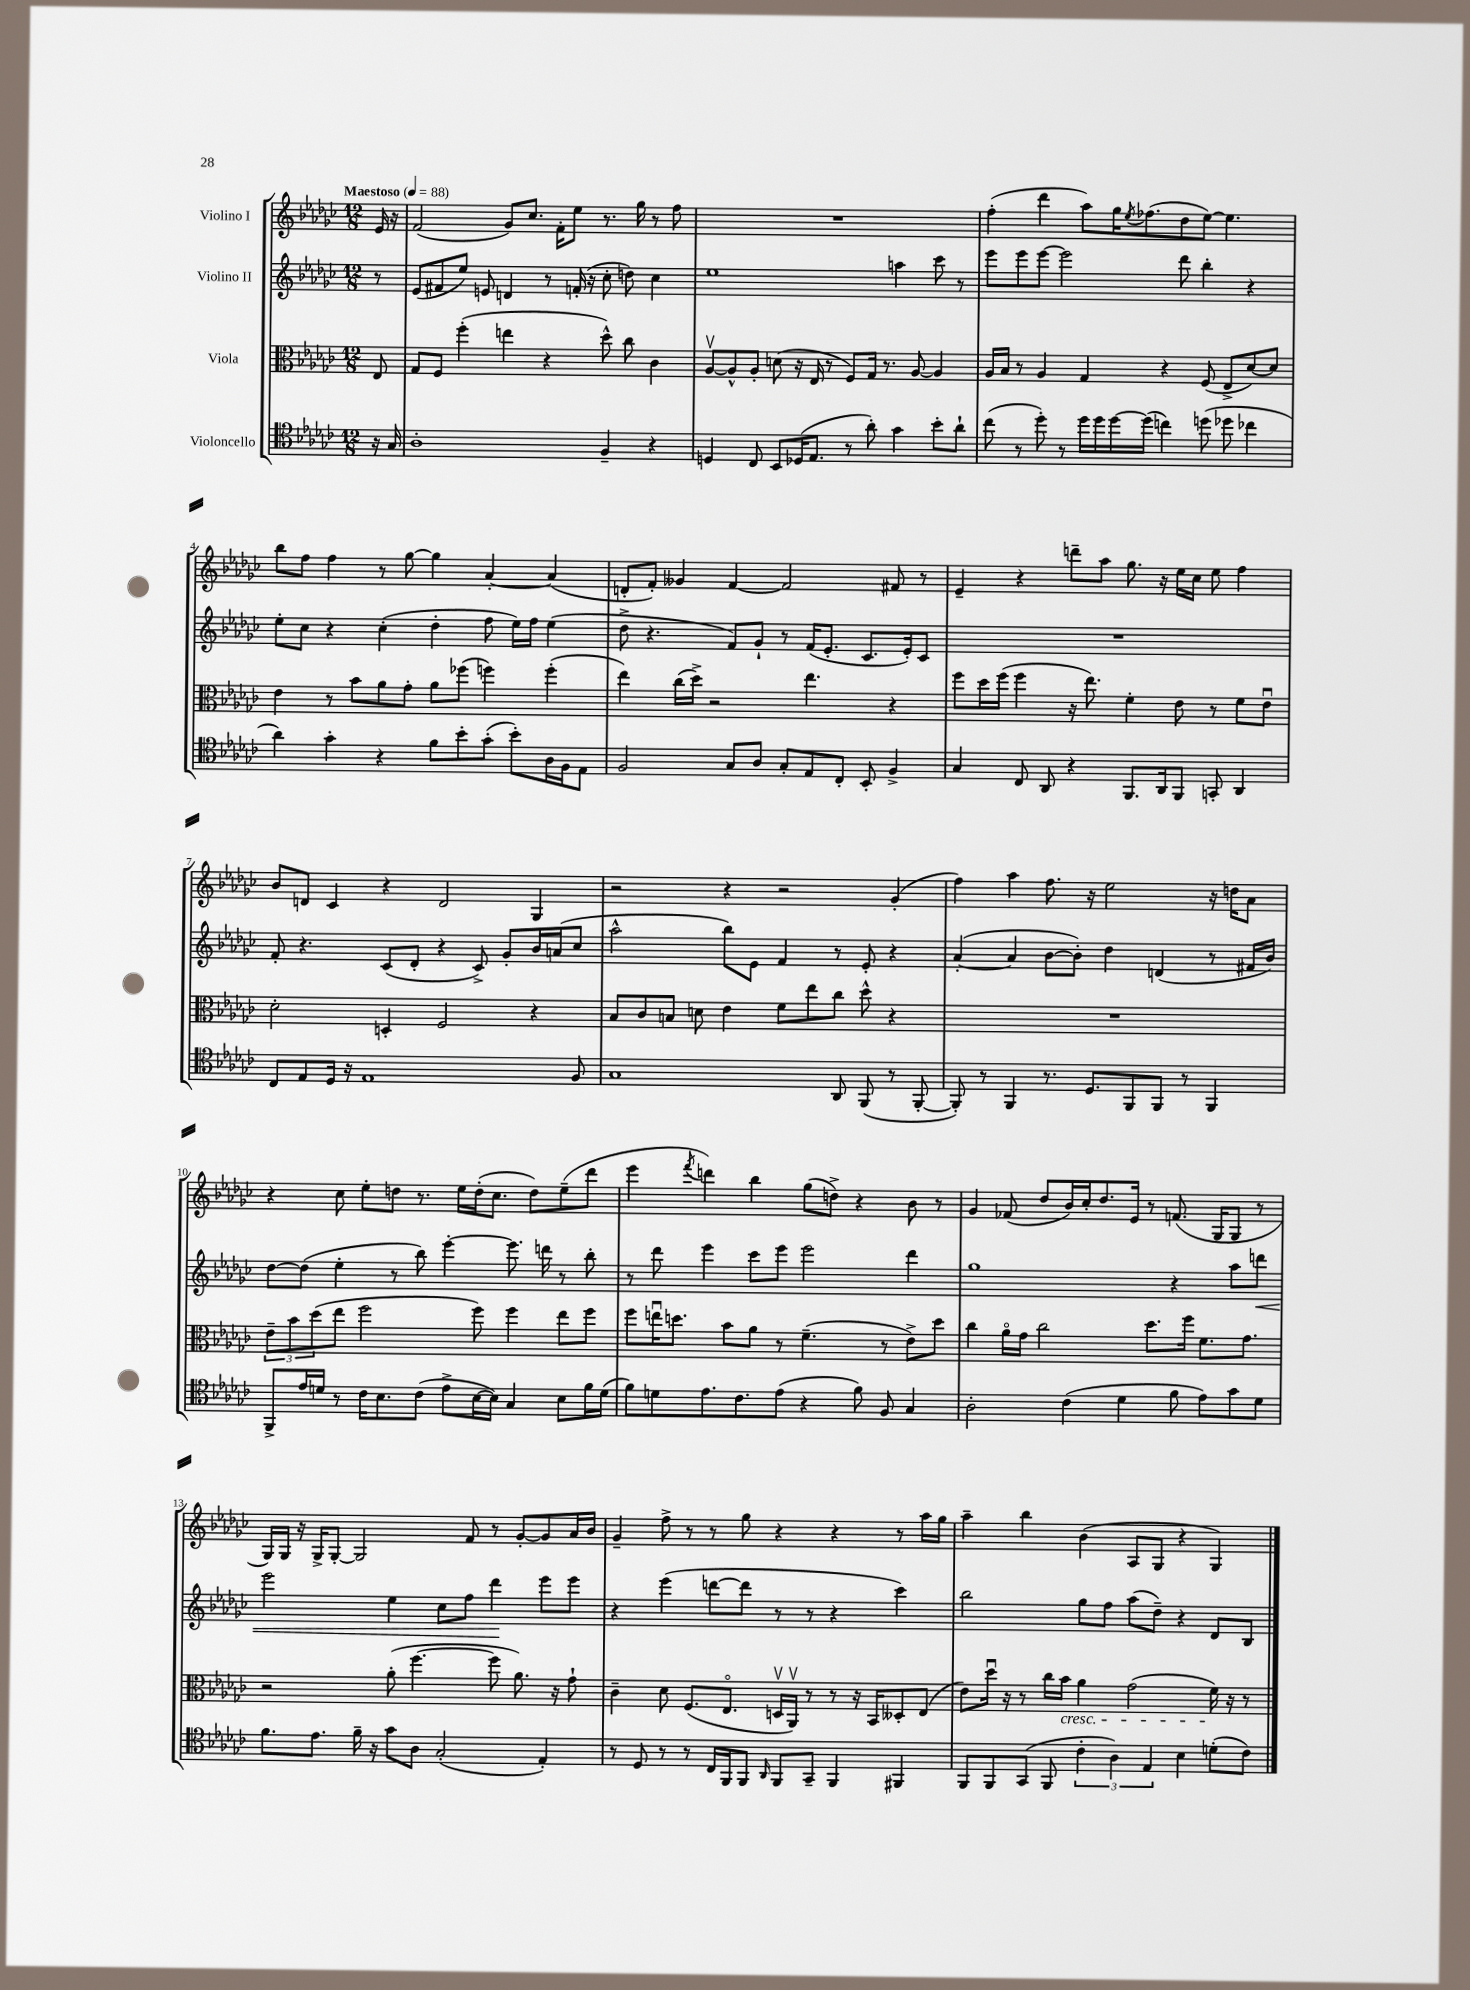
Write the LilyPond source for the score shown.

<<
\new StaffGroup <<
\new Staff = "s0" \with { instrumentName = "Violino I" } {
    \clef treble \key ges \major \numericTimeSignature \time 12/8 \partial 8 \tempo "Maestoso" 4 = 88
    ees'16 r16 |
    f'2( ges'8) ces''8. f'16-. ees''8 r8. ges''16 r8 f''8 |
    R1. |
    f''4-.( des'''4 aes''8) ges''16 \acciaccatura { ees''8 } fes''8.( des''8 ees''8~) ees''4. |
    bes''8 f''8 f''4 r8 ges''8~ ges''4 aes'4~-. aes'4( |
    d'8-. f'8-.) geses'4 f'4~ f'2 fis'8 r8 |
    ees'4-- r4 d'''8-- aes''8 ges''8. r16 ees''16 ces''16 ees''8 f''4 |
    bes'8 d'8 ces'4 r4 d'2 ges4 |
    r2 r4 r2 ges'4-.( |
    f''4) aes''4 f''8. r16 ees''2 r16 d''16 aes'8 |
    r4 ces''8 ees''8-. d''8 r8. ees''16 d''16-.( ces''8. d''8) ees''8--( des'''8 |
    ees'''4 \acciaccatura { f'''8 } d'''4) bes''4 ges''8( d''8->) r4 bes'8 r8 |
    ges'4 fes'8( des''8 bes'16) ces''16-. des''8. ees'16 r8 f'8.( ges16 ges8 r8 |
    ges16) ges16 r16 ges16-> ges8~-. ges2 f'8 r8 ges'8~-. ges'8 aes'16 bes'16 |
    ges'4-- f''8-> r8 r8 ges''8 r4 r4 r8 aes''16 ges''16 |
    aes''4-- bes''4 bes'4( aes8 ges8 r4 ges4) \bar "|." |
}
\new Staff = "s1" \with { instrumentName = "Violino II" } {
    \clef treble \key ges \major \numericTimeSignature \time 12/8 \partial 8
    r8 |
    ees'8( fis'8 ees''8) e'8 d'4 r8 f'16-.( r16 ces''8-. d''8) ces''4 |
    ees''1 a''4 ces'''8 r8 |
    ees'''8 ees'''8 ees'''8~ ees'''2 des'''8 bes''4-. r4 |
    ees''8-. ces''8 r4 ces''4-.( des''4-. f''8 ees''16) f''16 ees''4( |
    des''8-> r4. f'8) ges'8-! r8 f'16( ees'8.-. ces'8. ees'16-.) ces'8 |
    R1. |
    f'8-. r4. ces'8( des'8-. r4 ces'8->) ges'8-. bes'16 a'16( ces''8 |
    aes''2-^ bes''8) ees'8 f'4 r8 ees'8-. r4 |
    aes'4~-.( aes'4 bes'8~ bes'8-.) des''4 d'4( r8 fis'16 bes'16) |
    des''8~ des''8( ees''4-. r8 bes''8) ees'''4~-. ees'''8. d'''16 r8 bes''8-. |
    r8 des'''8 ees'''4 ces'''8 ees'''8 ees'''2 des'''4 |
    ges''1 r4 aes''8 d'''8\< |
    ees'''2 ees''4 ces''8 f''8 des'''4\! ees'''8 ees'''8 |
    r4 ees'''4( d'''8~ d'''8 r8 r8 r4 ces'''4) |
    bes''2 ges''8 f''8 aes''8( des''8--) r4 des'8 bes8 \bar "|." |
}
\new Staff = "s2" \with { instrumentName = "Viola" } {
    \clef alto \key ges \major \numericTimeSignature \time 12/8 \partial 8
    ees8 |
    ges8 f8 f''4-.( e''4 r4 des''8-^) ces''8 ces'4 |
    aes8~\upbow aes8-^ aes8-. d'8( r16 ees16 r8 f8) ges16 r8. aes8~ aes4 |
    aes16 bes16 r8 aes4 ges4 r4 f8( ees8-> des'8~) des'8 |
    ees'4 r8 bes'8 aes'8 ges'8-. aes'8 fes''8( f''4) f''4-.( |
    ees''4) ces''16( des''16->) r2 ees''4. r4 |
    f''8 des''16 f''16( f''4 r16 ees''8.) f'4-. ees'8 r8 f'8 ees'8\downbow |
    des'2-. d4-. f2 r4 |
    bes8 ces'8 b8 d'8 ees'4 f'8 ees''8 ces''8 des''8-^ r4 |
    R1. |
    \tuplet 3/2 { ees'8-- bes'8 des''8( } ees''8 f''2 f''8) f''4 ees''8 f''8 |
    f''8 e''16\downbow d''8. bes'8 aes'8 r8 f'4.--( r8 ees'8->) d''8 |
    ces''4 aes'16\flageolet ges'16 ces''2 des''8. f''16 f'8. ges'8. |
    r2 aes'8-.( f''4.~ f''8 aes'8.) r16 ges'8-! |
    ces'4-- des'8 f8.( ees8.\flageolet d16\upbow aes,16\upbow) r8 r8 r16 bes,16 deses8-. ees8( |
    ees'8) des''16\downbow r16 r8 ces''16 bes'16\cresc aes'4 ges'2( f'16\!) r16 r8 \bar "|." |
}
\new Staff = "s3" \with { instrumentName = "Violoncello" } {
    \clef tenor \key ges \major \numericTimeSignature \time 12/8 \partial 8
    r16 ges16 |
    aes1-. f4-- r4 |
    d4 ces8 bes,8 des16( ees8. r8 aes'8-.) ges'4 bes'8-. aes'8-! |
    ces''8( r8 des''8-.) r8 des''16 des''16 des''16~ des''16( c''4) d''8( des''8 ces''4 |
    aes'4) ges'4-. r4 f'8 bes'8-. ges'8-.( bes'8-.) aes16 f16 ees8 |
    f2 ges8 aes8 ges8-. ees8 ces8-. bes,8-. f4-> |
    ges4 ces8 aes,8 r4 f,8. aes,16 f,8 g,8-. aes,4 |
    ces8 ees8 des16 r16 ees1 f8 |
    ges1 aes,8 f,8( r8 f,8~-. |
    f,8-.) r8 f,4 r8. des8. f,8 f,8 r8 f,4 |
    f,8-> ees'16 d'16 r8 ces'16 bes8. ces'8( ees'8-> bes16~ bes16) ges4 bes8 f'16 d'16( |
    f'8) d'8 ees'8. ces'8. ees'8( r4 f'8) f8 ges4 |
    aes2-. ces'4( des'4 f'8 ees'8) ges'8 des'8 |
    f'8. ees'8. f'16-- r16 ges'8 aes8 ges2-.( ees4-.) |
    r8 des8 r8 r8 ces16 f,16 f,8 \grace { aes,16 } f,8 ges,8-- f,4 fis,4 |
    f,8 f,8 ges,8( f,8 \tuplet 3/2 { ces'4-. aes4) ees4 } bes4 d'8-.( ces'8) \bar "|." |
}
>>
>>
